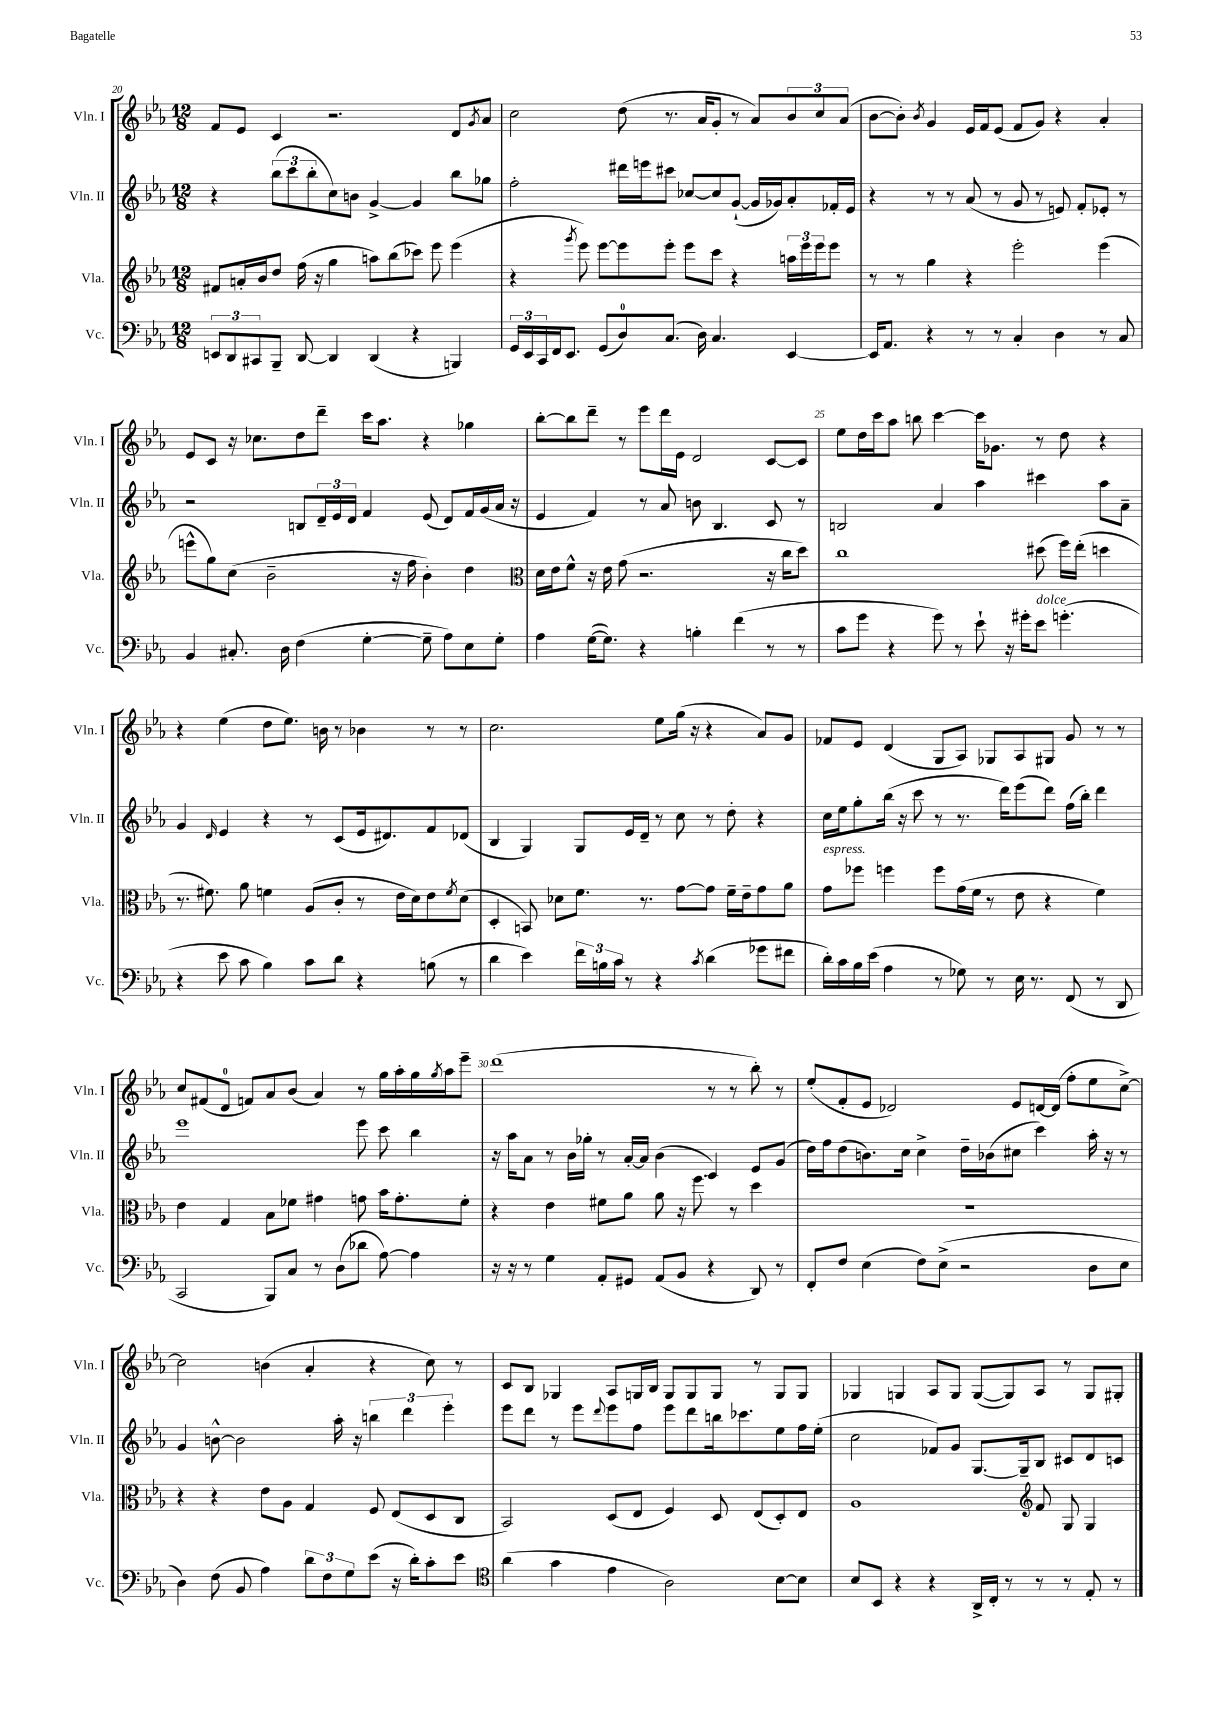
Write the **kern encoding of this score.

**kern	**kern	**kern	**kern
*staff4	*staff3	*staff2	*staff1
*clefF4	*clefG2	*clefG2	*clefG2
*k[b-e-a-]	*k[b-e-a-]	*k[b-e-a-]	*k[b-e-a-]
*M12/8	*M12/8	*M12/8	*M12/8
12EE	8f#	4r	8f
12DD	.	.	.
.	16a'	.	8e-
12CC#	.	.	.
.	16b-	.	.
8BBB-~	8dd	(12bb-	4c
.	.	12ccc	.
[8DD	(16ff	.	.
.	.	12bb-'	.
.	16r	.	.
4DD]	4gg	8cc)	2.r
.	.	8b	.
(4DD	8aa)	[4g^	.
.	(8bb-	.	.
4r	8ccc-)	4g]	.
.	8eee-	.	.
4BBB)	(4eee-	8bb-	8d
.	.	.	8qg
.	.	8gg-	8a-
=	=	=	=
24GG	4r	2ff'	2cc
24EE-	.	.	.
24CC	.	.	.
16FF	.	.	.
8.EE-	.	.	.
.	8qggg	.	.
.	8eee-)	.	.
(8GG	[8eee-	.	.
8D)	8eee-]	16ddd#	(8dd
.	.	16eee	.
(8.C	8eee-'	8ccc#	8.r
.	8eee-	[8cc-	.
16D)	.	.	16a-
4.C	8ccc	8cc-]	8g'
.	4r	([8g`	8r
.	.	16g]	8a-)
.	.	16g-)	.
[4EE-	24aa	8a-'	12b-
.	24eee-	.	.
.	24eee-	.	12cc
.	8eee-	16f-'	.
.	.	.	(12a-
.	.	16e-	.
=	=	=	=
16EE-]	8r	4r	[8b-
8.AA-	.	.	.
.	8r	.	8b-'])
.	.	.	8qb-
4r	4gg	8r	4g
.	.	8r	.
8r	4r	(8a-	16e-
.	.	.	16f
8r	.	8r	(8e-
4C'	2eee-'	8g	8f
.	.	8r	8g)
4D	.	8e)	4r
.	.	8f'	.
8r	(4eee-	8e-'	4a-'
8C	.	8r	.
=	=	=	=
4BB-	8eee^^	2r	8e-
.	8gg)	.	8c
8.C#'	(8cc	.	16r
.	.	.	8.cc-
.	2b-~	.	.
16D	.	.	.
(4F	.	8B	8dd
.	.	24d~	8ddd~
.	.	24e-	.
.	.	24d	.
[4G'	.	4f	16ccc
.	.	.	8.aa-
.	16r	.	.
.	16ff	.	.
8G~]	4b-')	(8e-	4r
8A-)	.	8d)	.
8E-	4dd	16f	4gg-
.	.	(16g	.
8G'	.	16a-	.
.	.	16r	.
=	=	=	=
*	*clefC3	*	*
4A-	16d	4e-	[8bb-'
.	16e-	.	.
.	8f^^	.	8bb-]
([16G	16r	4f)	8ddd~
8.G])	16e-	.	.
.	(8g	.	8r
4r	2.r	8r	8eee-
.	.	8a-	16ddd
.	.	.	16e-
4B'	.	8b	2d
.	.	4.B-	.
(4f	.	.	.
8r	16r	8c	[8c
.	16cc	.	.
8r	8dd)	8r	8c]
=	=	=	=
8c	1cc	2B	8ee-
8g	.	.	16dd
.	.	.	16ccc
4r	.	.	8aa-
.	.	.	8bb
8g)	.	4a-	[4ccc
8r	.	.	.
8e-`	.	4aa-	16ccc]
.	.	.	8.g-
16r	.	.	.
16g#'	.	.	.
8e-	(8dd#	4ccc#	8r
(4.g'	16ff)	.	8dd
.	(16ee-'	.	.
.	4dd	8aa-	4r
.	.	8a-~	.
=	=	=	=
4r	8.r	4g	4r
.	8.f#)	.	.
.	.	16qqd	.
8e-	.	4e-	(4ee-
8c	8a-	.	.
4B-)	4f	4r	8dd
.	.	.	8.ee-)
8c	(8A-	8r	.
.	.	.	16b
8d	8c'	(8c	8r
4r	8r	16e-	4b-
.	.	8.d#)	.
.	16e-	.	.
.	16d)	.	.
(8B	8e-	8f	8r
.	8qf	.	.
8r	(8d	(8d-	8r
=	=	=	=
4d	4D'	4B-	2.cc
4e-)	8BB)	4G)	.
.	8d-	.	.
24f	8.f	8G	.
24B	.	.	.
24c	.	.	.
8r	.	16e-	.
.	8.r	16d~	.
4r	.	8r	8ee-
.	[8g	8cc	(16gg
.	.	.	16r
8qc	.	.	.
(4d	8g]	8r	4r
.	16f~	8dd'	.
.	16e-~	.	.
8g-	8g	4r	8a-)
8f#	8a-	.	8g
=	=	=	=
16d')	8g	16cc	8f-
16c	.	16ee-	.
16B-	8ff-	8gg'	8e-
(16e-	.	.	.
4A-	4ff	(16bb-	(4d
.	.	16r	.
.	.	8ccc	.
8r	8ff	8r	8G
8G-)	(16g	8.r	8A-)
.	16f	.	.
8r	8r	.	8G-
.	.	16ddd)	.
16E-	8e-	(8eee-	8A-
8.r	.	.	.
.	4r	8ddd)	8G#
(8FF	.	(16ff	8g
.	.	16bb-')	.
8r	4f)	4ddd	8r
8DD	.	.	8r
=	=	=	=
2CC	4e-	1eee-	8cc
.	.	.	(8f#
.	4G	.	8d
.	.	.	8f)
8BBB-)	8B-	.	8a-
8C	8f-	.	(8b-
8r	4g#	.	4a-)
(8D	.	.	.
8d-	8g	8eee-	8r
[8A-)	16b-	8ccc	16gg
.	8.g'	.	16aa-'
4A-]	.	4bb-	16gg
.	.	.	8qgg
.	.	.	16aa-
.	8f-'	.	8eee-~
=	=	=	=
16r	4r	16r	(1ddd
16r	.	16aa-	.
8r	.	8a-	.
4G	4e-	8r	.
.	.	16b-	.
.	.	16gg-'	.
8AA-'	8f#	8r	.
8GG#	8a-	[16a-'	.
.	.	16a-]	.
(8AA-	8a-	(4b-	.
8BB-	16r	.	.
.	8.ff	.	.
4r	.	4c)	8r
.	8r	.	8r
8DD)	4dd	8e-	8bb-')
8r	.	(8g	8r
=	=	=	=
8FF'	1.r	16dd)	(8ee-'
.	.	16ff	.
8F	.	(8dd	8f'
(4E-	.	8.b)	8e-
.	.	.	2d-)
.	.	16cc	.
8F)	.	4cc^	.
(8E-^	.	.	.
2r	.	16dd~	.
.	.	(16b-	.
.	.	8cc#	8e-
.	.	4ccc)	[16d
.	.	.	(16d]
.	.	.	8ff'
8D	.	16aa-'	8ee-
.	.	16r	.
8E-	.	8r	[8cc^)
=	=	=	=
4D)	4r	4g	2cc]
(8F	4r	[8b^^	.
8BB-	.	2b]	.
4A-)	8e-	.	(4b
.	8A-	.	.
12d	4G	.	4a-'
12F	.	.	.
.	.	16aa-'	.
12G	.	.	.
.	.	16r	.
(8e-	8F	6bb	4r
16r	(8E-	.	.
.	.	6ddd	.
16d')	.	.	.
8c'	8D	.	8cc)
.	.	6eee-'	.
8e-	8C	.	8r
=	=	=	=
*clefC4	*	*	*
(4a-	2BB-)	8eee-	8c
.	.	8ddd	8B-
4g	.	8r	4G-
.	.	8eee-	.
.	.	8qqddd	.
4e-	(8D	8eee-	8A-
.	8E-	8ff	16G
.	.	.	16B-
2A-)	4F)	8eee-	8G
.	.	8ddd	8G
.	8D	16bb	8G
.	.	8.ccc-	.
.	(8E-	.	8r
[8B-	8D')	8ee-	8G
8B-]	8E-	16ff	8G
.	.	(16ee-'	.
=	=	=	=
8B-	1A-	2cc	4G-
8BB-	.	.	.
4r	.	.	4G
4r	.	8f-)	8A-
.	.	8g	8G
16AA-^	.	[8.G	([8G
16C'	.	.	.
8r	.	.	8G])
.	.	16G~]	.
*	*clefG2	*	*
8r	8f	8B-	8A-
8r	8G	8c#	8r
8E-'	4G	8d	8G
8r	.	8c	8G#'
==	==	==	==
*-	*-	*-	*-
